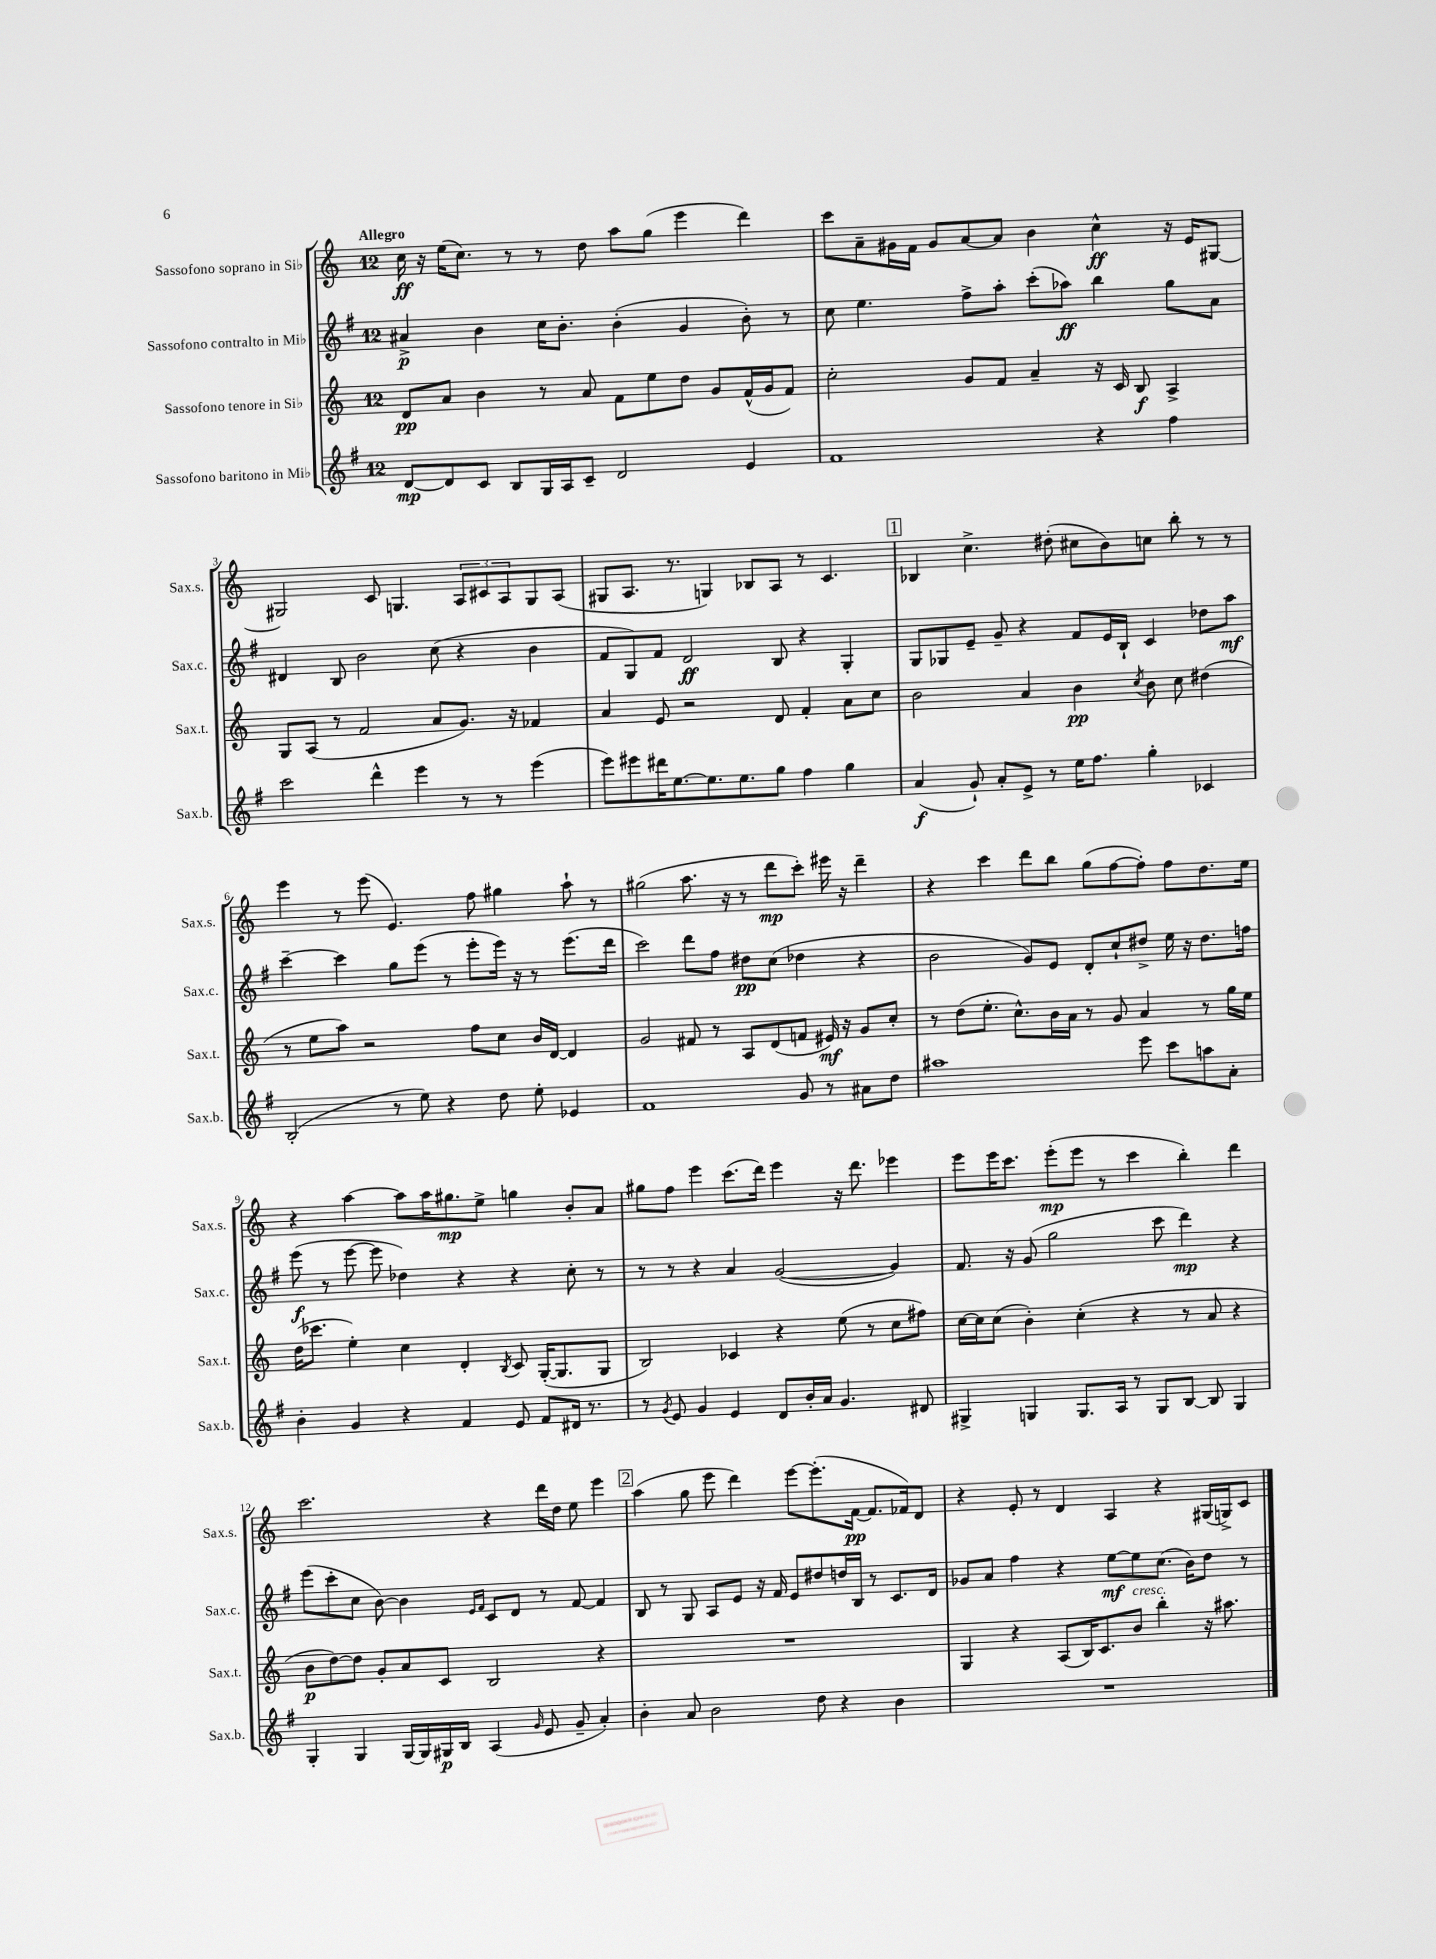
<<
\new StaffGroup <<
\new Staff = "s0" \with { instrumentName = "Sassofono soprano in Sib" shortInstrumentName = "Sax.s." } {
    \clef treble \key c \major \once \override Staff.TimeSignature.style = #'single-digit \time 12/8 \tempo "Allegro"
    c''16\ff r16 e''16( c''8.) r8 r8 d''8 a''8 g''8( e'''4 d'''4) |
    c'''8 a'8-- gis'16 f'16 gis'8 a'8~ a'8 b'4 c''4-^\ff r16 e'16 gis8~ |
    gis2 c'8 g4. \tuplet 3/2 { a8 cis'8 a8 } g8 a8( |
    gis8 a8. r8. g4) bes8 a8 r8 c'4. |
    \mark \markup { \box "1" } bes4 c''4.-> dis''8-.( cis''8 b'8) c''8 b''8-. r8 r8 |
    e'''4 r8 e'''8( e'4.) f''8 gis''4 a''8-! r8 |
    gis''2( a''8. r16 r8 d'''8\mp c'''8-.) eis'''16 r16 d'''4-- |
    r4 c'''4 d'''8 b''8 g''8( f''8~ f''8-.) f''8 d''8. e''16 |
    r4 a''4~ a''8 a''16 gis''8.\mp e''8-> g''4 b'8-. a'8 |
    gis''8 f''8 e'''4 c'''8.( d'''16) e'''4 r16 d'''8. ees'''4 |
    e'''8 e'''16 c'''8. e'''8-.\mp( e'''8 r8 c'''4 b''4-.) d'''4 |
    c'''2. r4 d'''16 d''16 e''8 e'''4 |
    \mark \markup { \box "2" } a''4( g''8 e'''8 d'''4) e'''8~ e'''8.-.( f'16~\pp f'8. fes'16) d'8 |
    r4 e'8-. r8 d'4 a4 r4 gis16( g16->) c'8 \bar "|." |
}
\new Staff = "s1" \with { instrumentName = "Sassofono contralto in Mib" shortInstrumentName = "Sax.c." } {
    \clef treble \key g \major \once \override Staff.TimeSignature.style = #'single-digit \time 12/8
    ais'4->\p b'4 c''16 b'8.-. b'4-.( g'4 b'8-.) r8 |
    c''8 e''4. fis''8-> a''8-. c'''8-.( aes''8\ff) b''4 g''8 a'8 |
    dis'4 b8 b'2 c''8( r4 b'4 |
    fis'8 g8) fis'8 d'2\ff b8 r4 g4-. |
    \mark \markup { \box "1" } g8 ges8 e'8-- g'8-- r4 fis'8 e'16 b16-! c'4 des''8 a''8\mf |
    c'''4~-- c'''4 g''8 e'''8( r8 e'''8-. e'''16) r16 r8 e'''8.( d'''16 |
    c'''2) d'''8 fis''8 dis''8\pp c''8( des''4 r4 |
    b'2 g'8) e'8 d'8-. c''8-! dis''8-> e''16 r16 dis''8. f''16 |
    e'''8\f( r8 e'''8~ e'''8 des''4) r4 r4 c''8-. r8 |
    r8 r8 r4 a'4 g'2~( g'4) |
    fis'8. r16 g'8( g''2 c'''8 d'''4\mp) r4 |
    e'''8( c'''8-. c''8 b'8~) b'4 \grace { e'16 fis'16 } c'8 d'8 r8 fis'8~ fis'4 |
    \mark \markup { \box "2" } b8 r8 g8 a8 e'8 r16 fis'16 e'8 dis''8 d''16 b16 r8 c'8. d'16 |
    ges'8 a'8 fis''4 r4 e''8~\mf e''8 c''8.( b'16) d''8 r8 \bar "|." |
}
\new Staff = "s2" \with { instrumentName = "Sassofono tenore in Sib" shortInstrumentName = "Sax.t." } {
    \clef treble \key c \major \once \override Staff.TimeSignature.style = #'single-digit \time 12/8
    d'8\pp a'8 b'4 r8 a'8 f'8 e''8 d''8 g'8 f'16-^( g'16 f'8) |
    c''2-. g'8 f'8 a'4-- r16 c'16 b8\f a4-> |
    g8 a8( r8 f'2 a'8 g'8.) r16 fes'4 |
    a'4 e'8 r2 d'8 f'4-. a'8 c''8 |
    \mark \markup { \box "1" } b'2 a'4 b'4\pp \acciaccatura { c''8 } b'8 c''8 dis''4( |
    r8 e''8 a''8) r2 f''8 c''8 b'16 d'16~ d'4 |
    g'2 fis'8 r8 a8 d'8( f'8 eis'16\mf) r16 g'8 c''8-. |
    r8 d''8( e''8.-. c''8.-^) b'16 a'16 r8 g'8 a'4 r8 g''16 e''16 |
    d''16( ces'''8. e''4-.) c''4 d'4-. \acciaccatura { b8 } c'8 g16~-.( g8. g8 |
    b2) ces'4 r4 e''8( r8 c''8 fis''8) |
    c''16~ c''16 c''8( b'4-.) c''4-.( r4 r8 a'8 r4 |
    b'8\p d''8~) d''8 g'8-. a'8 c'8 b2 r4 |
    \mark \markup { \box "2" } R1. |
    g4 r4 a8( b16) c'8. b'8^\markup { \italic "cresc." } b''4-. r16 ais''8. \bar "|." |
}
\new Staff = "s3" \with { instrumentName = "Sassofono baritono in Mib" shortInstrumentName = "Sax.b." } {
    \clef treble \key g \major \once \override Staff.TimeSignature.style = #'single-digit \time 12/8
    d'8~\mp d'8 c'8 b8 g16 a16 c'8-- d'2 e'4 |
    fis'1 r4 fis''4 |
    c'''2 d'''4-^ e'''4 r8 r8 e'''4( |
    e'''8) eis'''8 dis'''16 e''8.~ e''8. e''8. g''8 fis''4 g''4 |
    \mark \markup { \box "1" } a'4\f( g'8-!) a'8-. e'8-> r8 e''16 fis''8. g''4-. ces'4 |
    b2-.( r8 e''8) r4 d''8 e''8-. ees'4 |
    fis'1 g'8 r8 ais'8 d''8 |
    ais''1 e'''8 c'''8 a''8 a'8-. |
    b'4-. g'4 r4 fis'4 e'8 fis'8 dis'16 r8. |
    r8 \acciaccatura { g'8 } e'8 g'4 e'4 d'8 b'16-. a'16 g'4. dis'8 |
    gis4-> g4 g8. a16 r8 g8 b8~ b8 g4 |
    g4-. g4 g16~ g16 gis16\p b16 a4( \grace { g'16 } e'8 g'8-- a'4-.) |
    \mark \markup { \box "2" } b'4-. a'8 b'2 d''8 r4 b'4 |
    R1. \bar "|." |
}
>>
>>
